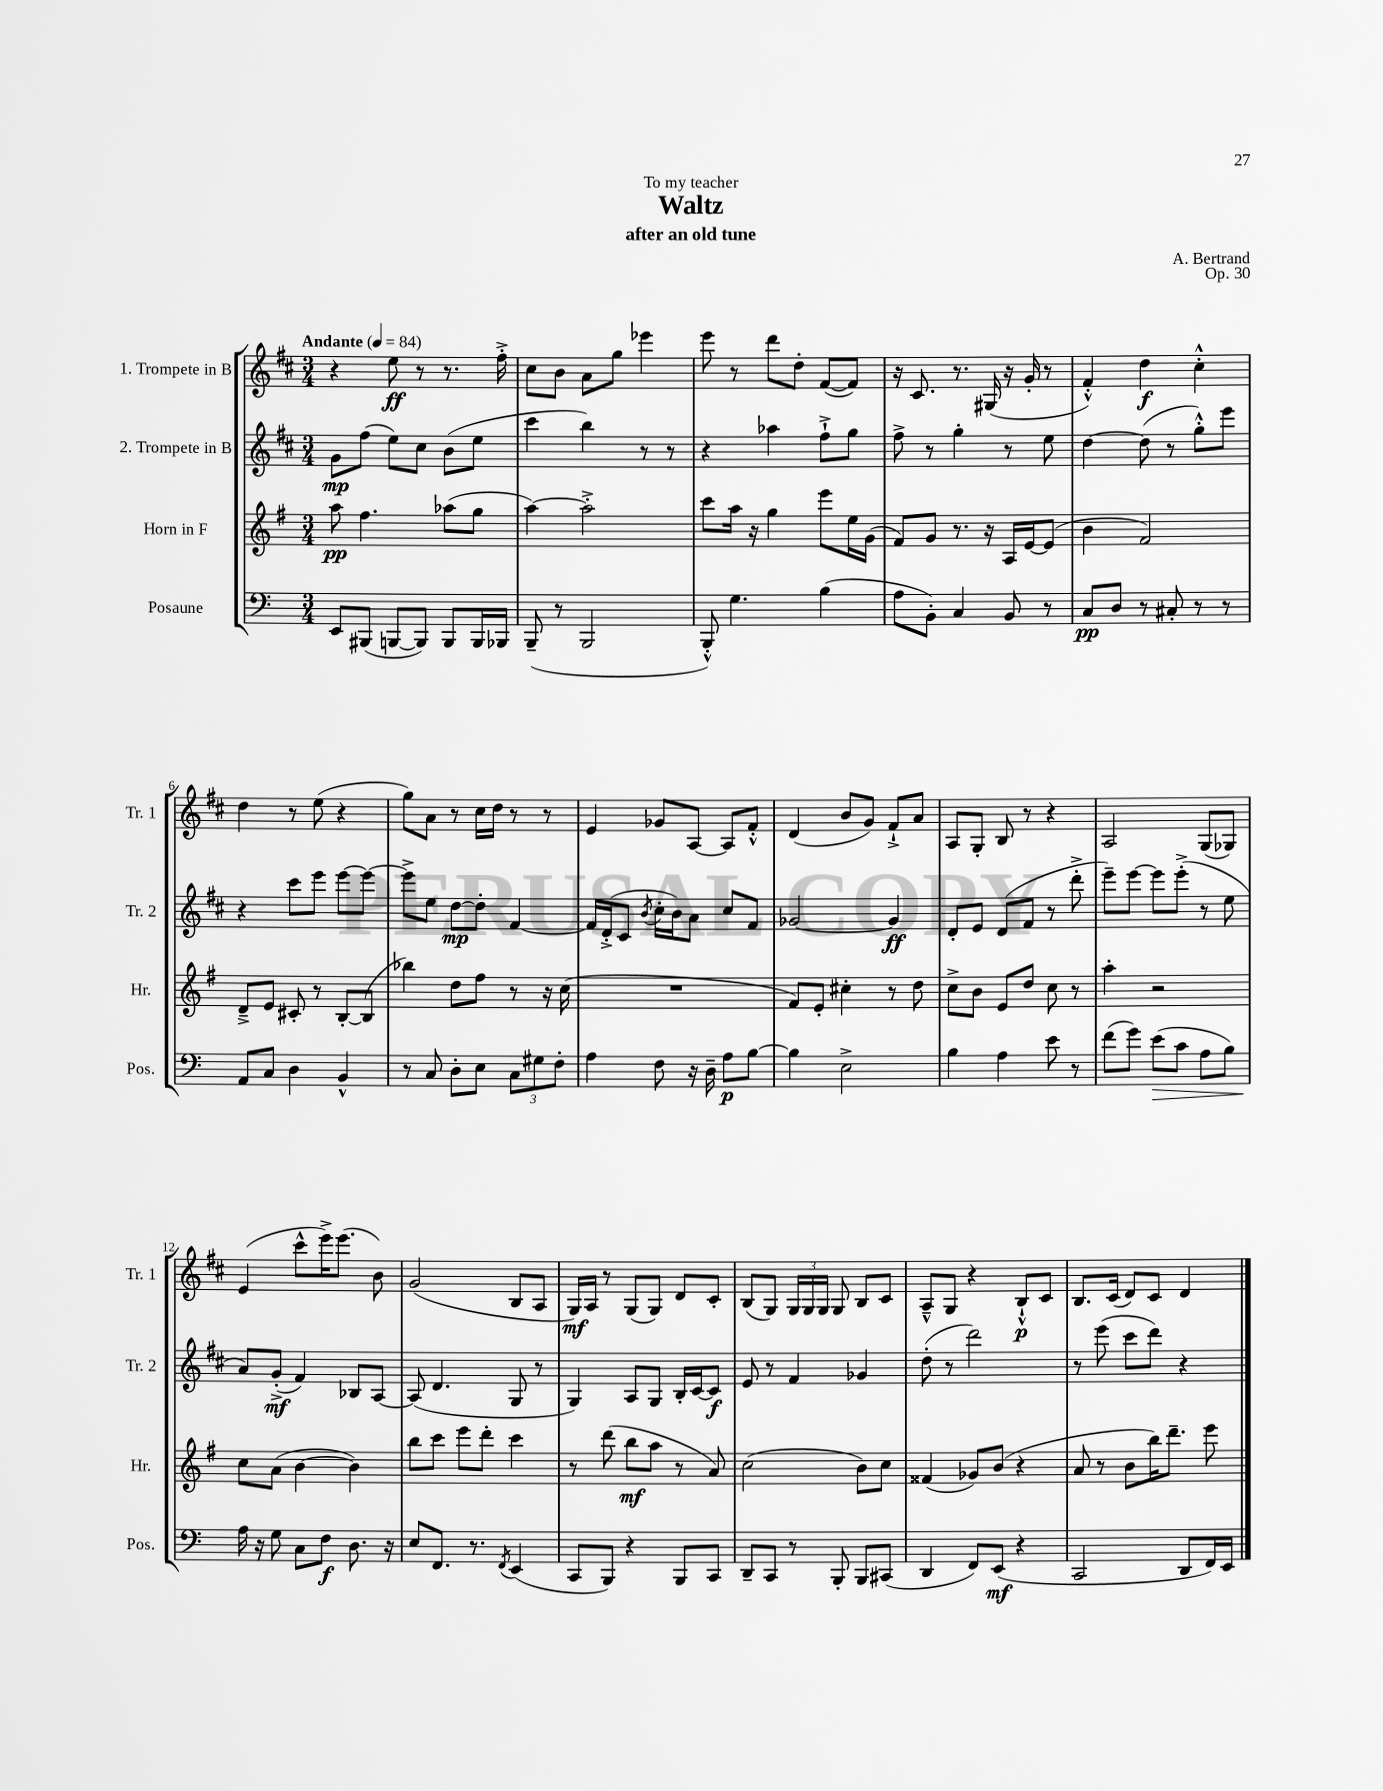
\header { title = "Waltz" composer = "A. Bertrand" subtitle = "after an old tune" dedication = "To my teacher" opus = "Op. 30" }
<<
\new StaffGroup <<
\new Staff = "s0" \with { instrumentName = "1. Trompete in B" shortInstrumentName = "Tr. 1" } {
    \clef treble \key d \major \numericTimeSignature \time 3/4 \tempo "Andante" 4 = 84
    \autoBeamOff r4 e''8\ff r8 r8. fis''16-.-> |
    cis''8[ b'8] a'8[ g''8] ees'''4 |
    e'''8 r8 d'''8[ d''8]-. fis'8[~( fis'8]) |
    r16 cis'8. r8. gis16( r16 g'16-. r8 |
    fis'4-.-^) d''4\f cis''4-.-^ |
    d''4 r8 e''8( r4 |
    g''8[) a'8] r8 cis''16[ d''16] r8 r8 |
    e'4 ges'8[ a8]~ a8[ fis'8]-.-^ |
    d'4( b'8[ g'8]) fis'8[-!-> a'8] |
    a8[ g8]-. b8 r8 r4 |
    a2 g8[( ges8]) |
    e'4( cis'''8[-^ e'''16->) e'''8.]( b'8) |
    g'2( b8[ a8] |
    g16[\mf) a16] r8 g8[( g8]) d'8[ cis'8]-. |
    b8[( g8]) \tuplet 3/2 { g16[ g16 g16] } g8 b8[ cis'8] |
    a8[---^ g8] r4 b8[-!-^\p cis'8] |
    b8.[ cis'16]( d'8[) cis'8] d'4 \bar "|." |
}
\new Staff = "s1" \with { instrumentName = "2. Trompete in B" shortInstrumentName = "Tr. 2" } {
    \clef treble \key d \major \numericTimeSignature \time 3/4
    \autoBeamOff g'8[\mp fis''8]( e''8[) cis''8] b'8[( e''8] |
    cis'''4 b''4) r8 r8 |
    r4 aes''4 fis''8[-!-> g''8] |
    fis''8-> r8 g''4-. r8 e''8 |
    d''4~ d''8( r8 g''8[-.-^) e'''8] |
    r4 cis'''8[ e'''8] e'''8[~ e'''8]~ |
    e'''8[-> e''8] d''8[~\mp d''8]-. fis'4~ |
    fis'16[ d'16-.->( cis'8] \acciaccatura { b'8 } cis''16[-. b'16) a'8] cis''8[ fis'8] |
    ges'2~ ges'4\ff |
    d'8[-. e'8] d'8[( fis'8] r8 d'''8-.-> |
    e'''8[--) e'''8]~ e'''8[ e'''8]-.->( r8 e''8 |
    a'8[) g'8]-.->\mf( fis'4) bes8[ a8]~ |
    a8( d'4. g8 r8 |
    g4) a8[ g8] b16[-. cis'16~ cis'8]\f |
    e'8 r8 fis'4 ges'4 |
    d''8-.( r8 d'''2) |
    r8 e'''8( cis'''8[ d'''8]) r4 \bar "|." |
}
\new Staff = "s2" \with { instrumentName = "Horn in F" shortInstrumentName = "Hr." } {
    \clef treble \key g \major \numericTimeSignature \time 3/4
    \autoBeamOff a''8\pp fis''4. aes''8[( g''8] |
    a''4~) a''2-.-> |
    c'''8[ a''16] r16 g''4 e'''8[ e''16 g'16]( |
    fis'8[) g'8] r8. r16 a16[ e'16~ e'8]( |
    b'4 fis'2) |
    d'8[---> e'8] cis'8-. r8 b8[~-. b8]( |
    bes''4) d''8[ fis''8] r8 r16 c''16( |
    R2. |
    fis'8[) e'8]-. cis''4-. r8 d''8 |
    c''8[-> b'8] e'8[ d''8] c''8 r8 |
    a''4-. r2 |
    c''8[ a'8]( b'4~ b'4) |
    b''8[ c'''8] e'''8[ d'''8]-. c'''4 |
    r8 d'''8( b''8[\mf a''8] r8 a'8) |
    c''2( b'8[) c''8] |
    fisis'4( ges'8[) b'8]( r4 |
    a'8 r8 b'8[ b''16) d'''8.]-- e'''8 \bar "|." |
}
\new Staff = "s3" \with { instrumentName = "Posaune" shortInstrumentName = "Pos." } {
    \clef bass \key c \major \numericTimeSignature \time 3/4
    \autoBeamOff e,8[ bis,,8]( b,,8[~ b,,8]) b,,8[ b,,16 bes,,16] |
    b,,8--( r8 b,,2 |
    b,,8-.-^) g4. b4( |
    a8[ b,8]-.) c4 b,8 r8 |
    c8[\pp d8] r8 cis8-. r8 r8 |
    a,8[ c8] d4 b,4-^ |
    r8 c8 d8[-. e8] \tuplet 3/2 { c8[ gis8 f8]-. } |
    a4 f8 r16 d16-- a8[\p b8]~ |
    b4 e2-> |
    b4 a4 e'8 r8 |
    f'8[( g'8]) e'8[\>( c'8] a8[ b8]) |
    a16\! r16 g8 c8[ f8]\f d8. r16 |
    e8[ f,8.] r8. \acciaccatura { f,8 } e,4( |
    c,8[ b,,8]) r4 b,,8[ c,8] |
    d,8[-- c,8] r8 b,,8-. b,,8[ cis,8]( |
    d,4 f,8[) e,8]\mf( r4 |
    c,2 d,8[ f,16) e,16] \bar "|." |
}
>>
>>
